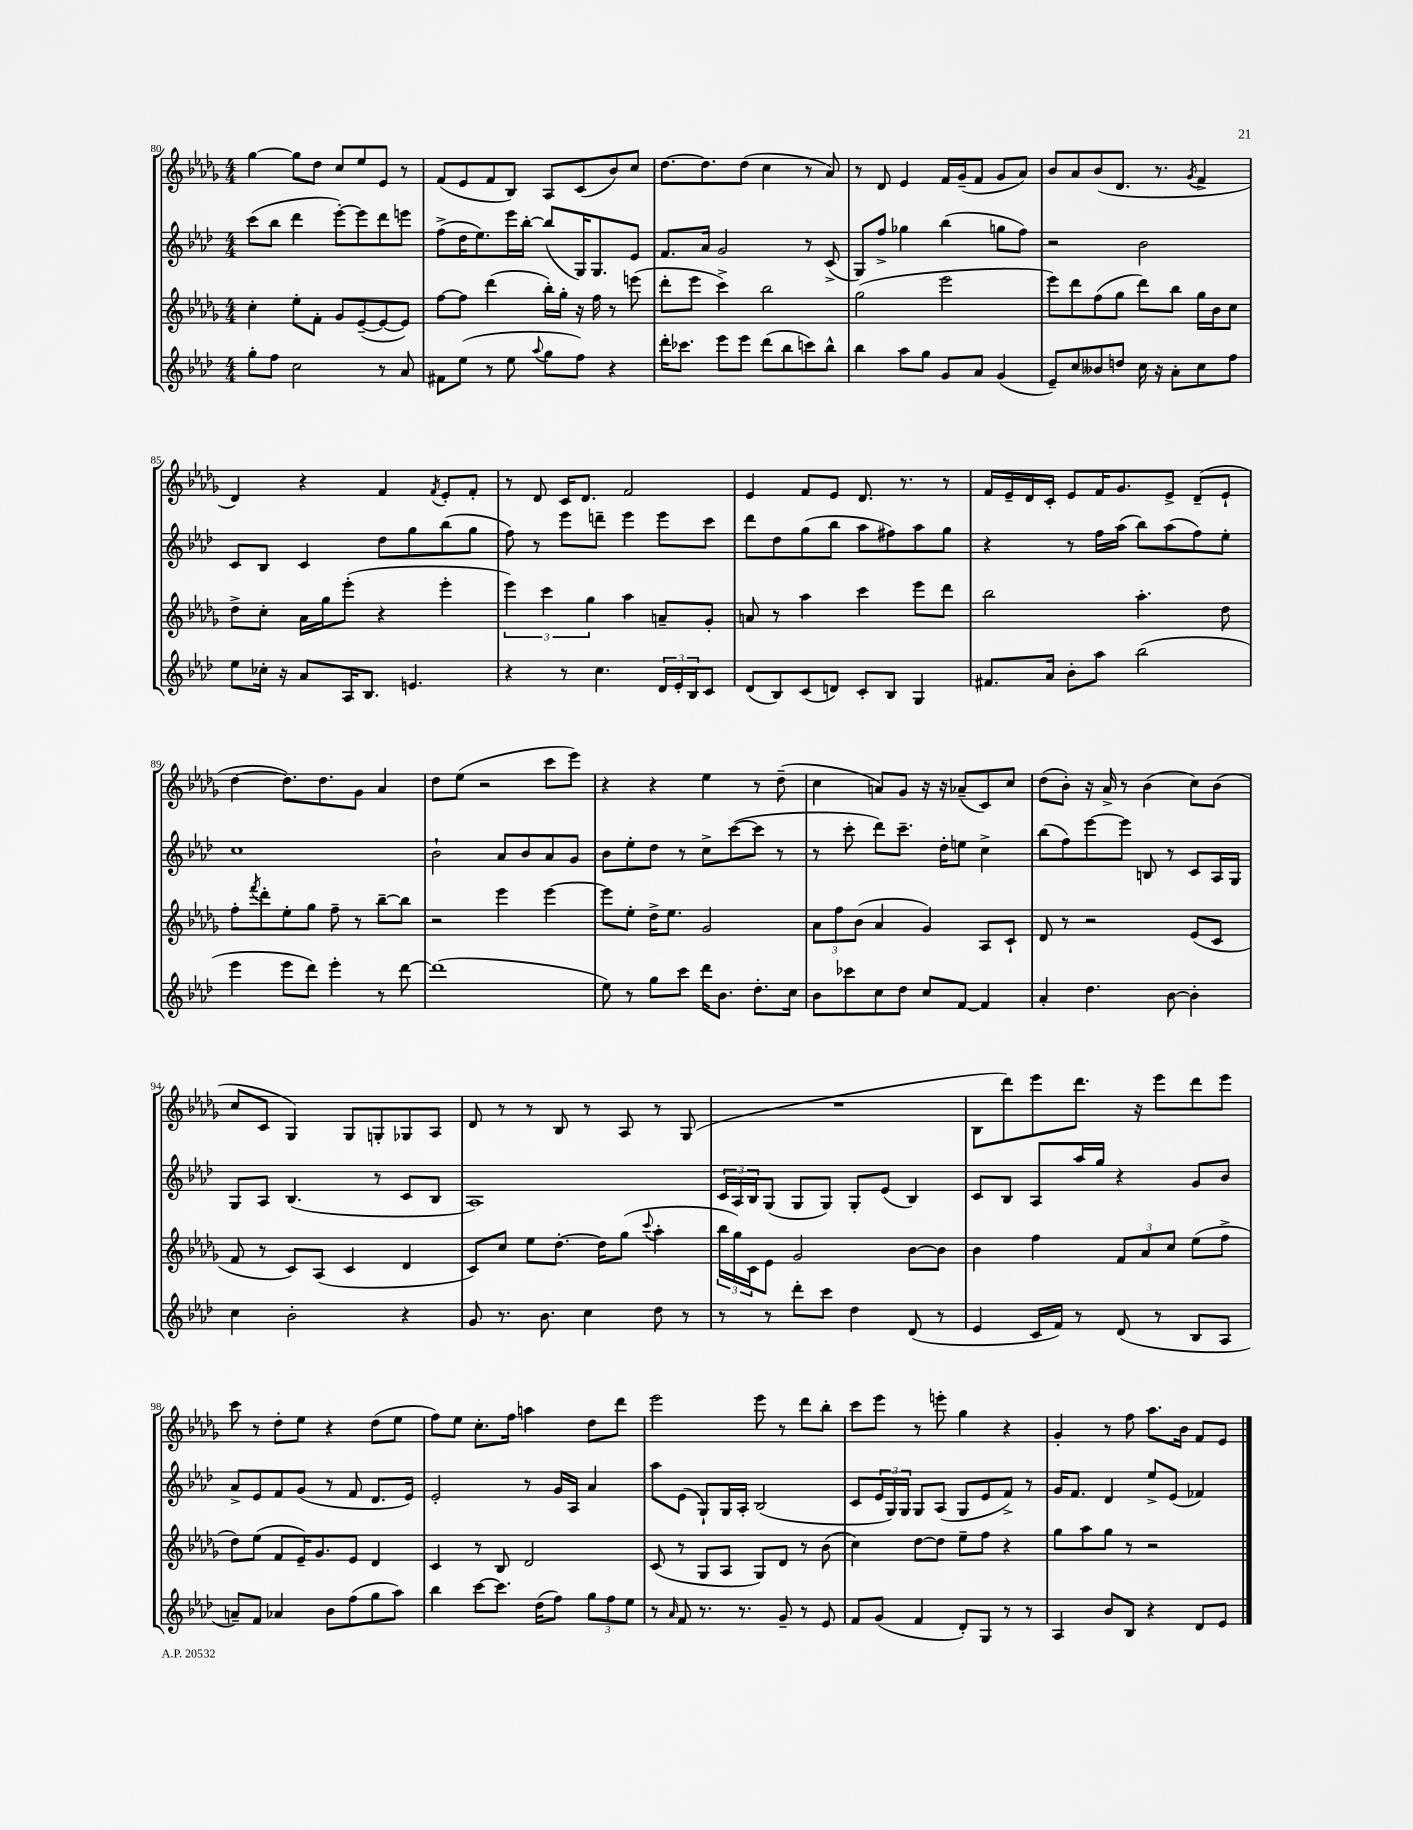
<<
\new StaffGroup <<
\new Staff = "s0" {
    \clef treble \key des \major \numericTimeSignature \time 4/4
    ges''4~ ges''8 des''8 c''8 ees''8 ees'8 r8 |
    f'8( ees'8 f'8 bes8) aes8 c'8( bes'8) c''8 |
    des''8.~ des''8. des''8( c''4 r8 aes'8) |
    r8 des'8 ees'4 f'16 ges'16--( f'8 ges'8 aes'8) |
    bes'8 aes'8 bes'8( des'8. r8. \acciaccatura { ges'8 } f'4-> |
    des'4) r4 f'4 \acciaccatura { f'8 } ees'8-. f'8-. |
    r8 des'8 c'16 des'8. f'2 |
    ees'4 f'8 ees'8 des'8. r8. r8 |
    f'16 ees'16-- des'16 c'16-. ees'8 f'16 ges'8. ees'8-> des'8--( ees'8-! |
    des''4~ des''8.) des''8. ges'8 aes'4 |
    des''8 ees''8( r2 c'''8 ees'''8) |
    r4 r4 ees''4 r8 des''8--( |
    c''4 a'8) ges'8 r16 r16 aes'8--( c'8) c''8 |
    des''8( bes'8-.) r16 aes'16-> r8 bes'4( c''8) bes'8( |
    c''8 c'8 ges4) ges8 g8-. ges8 aes8 |
    des'8 r8 r8 bes8 r8 aes8 r8 ges8( |
    R1 |
    bes8 des'''8) ees'''8 des'''8. r16 ees'''8 des'''8 ees'''8 |
    c'''8 r8 des''8-. ees''8 r4 des''8( ees''8 |
    f''8) ees''8 c''8.-. f''16 a''4 des''8 des'''8 |
    ees'''2 ees'''8 r8 des'''8 bes''8-. |
    c'''8 ees'''8 r8 e'''8-. ges''4 r4 |
    ges'4-. r8 f''8 aes''8. bes'16 f'8 ees'8 \bar "|." |
}
\new Staff = "s1" {
    \clef treble \key aes \major \numericTimeSignature \time 4/4
    c'''8( bes''8 des'''4 ees'''8~-.) ees'''8 des'''8 e'''8 |
    f''8->( des''16 ees''8.) ees'''16 bes''16~-. bes''8( g16) g8. ees'8 |
    f'8. aes'16 g'2 r8 c'8->( |
    g8) f''8-> ges''4 bes''4( g''8 f''8) |
    r2 bes'2 |
    c'8 bes8 c'4 des''8 g''8 bes''8( g''8 |
    f''8) r8 ees'''8 d'''8-- ees'''4 ees'''8 c'''8 |
    des'''8 des''8 g''8( bes''8 aes''8 fis''8) aes''8 g''8 |
    r4 r8 f''16 aes''16( bes''8) aes''8( f''8) ees''8-. |
    c''1 |
    bes'2-! aes'8 bes'8 aes'8 g'8 |
    bes'8 ees''8-. des''8 r8 c''8-> c'''8~( c'''8 r8 |
    r8 c'''8-. des'''8) c'''8.-- des''16-. e''8 c''4-> |
    bes''8( f''8) ees'''8~ ees'''8 b8 r8 c'8 aes16 g16 |
    g8 aes8 bes4.( r8 c'8 bes8 |
    aes1) |
    \tuplet 3/2 { c'16 aes16 bes16 } g8( g8 g8) g8-. ees'8( bes4) |
    c'8 bes8 aes8 aes''16 g''16 r4 g'8 bes'8 |
    aes'8-> ees'8 f'8 g'8( r8 f'8 des'8. ees'16) |
    ees'2-. r8 g'16 aes16 aes'4 |
    aes''8 ees'8( g8-!) g16 aes16-. bes2( |
    c'8 \tuplet 3/2 { ees'16 g16) g16 } g8 aes8( g8 ees'8 f'8->) r8 |
    g'16 f'8. des'4 ees''8-> ees'8( fes'4) \bar "|." |
}
\new Staff = "s2" {
    \clef treble \key des \major \numericTimeSignature \time 4/4
    c''4-. ees''8-. f'8-. ges'8 ees'8~--( ees'8~ ees'8) |
    f''8~ f''8 des'''4( bes''16-.) ges''16-. r16 f''16 r8 e'''8( |
    des'''8-. ees'''8 c'''4->) bes''2 |
    ges''2( ees'''2 |
    ees'''8) des'''8 f''8( ges''8 des'''8) bes''8 ges''16 bes'16 c''8 |
    des''8-> c''8-. aes'16 ges''16 ees'''8-.( r4 ees'''4-. |
    \tuplet 3/2 { ees'''4) c'''4 ges''4 } aes''4 a'8-- ges'8-. |
    a'8 r8 aes''4 c'''4 ees'''8 des'''8 |
    bes''2 aes''4.-. des''8 |
    f''8-. \acciaccatura { f'''8 } des'''8-. ees''8-. ges''8 f''8-- r8 bes''8~-- bes''8 |
    r2 ees'''4 ees'''4~ |
    ees'''8 ees''8-. des''16-> ees''8. ges'2 |
    \tuplet 3/2 { aes'8 f''8 bes'8( } aes'4 ges'4) aes8 c'8-! |
    des'8 r8 r2 ees'8( c'8 |
    f'8 r8 c'8) aes8( c'4 des'4 |
    c'8) c''8 ees''8 des''8.~-. des''16 ges''8( \appoggiatura { c'''8 } aes''4-. |
    \tuplet 3/2 { bes''16 ges''16) c'16 } ees'8 ges'2 bes'8~ bes'8 |
    bes'4 f''4 \tuplet 3/2 { f'8 aes'8 c''8 } ees''8( f''8-> |
    des''8) ees''8( f'8 ees'16--) ges'8. ees'8 des'4 |
    c'4 r8 bes8 des'2 |
    c'8( r8 ges8 aes8 ges8) des'8 r8 bes'8( |
    c''4) des''8~ des''8 ees''8-- f''8 r4 |
    ges''8 aes''8 ges''8 r8 r2 \bar "|." |
}
\new Staff = "s3" {
    \clef treble \key aes \major \numericTimeSignature \time 4/4
    g''8-. f''8 c''2 r8 aes'8 |
    fis'8 ees''8( r8 ees''8 \appoggiatura { aes''8 } g''8 f''8) r4 |
    des'''16-. ces'''8. ees'''8 ees'''8 des'''8( bes''8 c'''8) bes''8-^ |
    bes''4 aes''8 g''8 g'8 aes'8 g'4( |
    ees'8--) c''8 beses'8 d''8 c''16 r16 aes'8-. c''8 f''8 |
    ees''8 ces''16-. r16 aes'8 aes16 bes8. e'4. |
    r4 r8 c''4. \tuplet 3/2 { des'16 ees'16-. bes16 } c'8 |
    des'8( bes8) c'8( d'8) c'8-. bes8 g4 |
    fis'8. aes'16 bes'8-. aes''8 bes''2( |
    ees'''4 ees'''8 des'''8) ees'''4-. r8 des'''8~ |
    des'''1( |
    ees''8) r8 g''8 c'''8 des'''16 bes'8. des''8.-. c''16 |
    bes'8 ces'''8 c''8 des''8 c''8 f'8~ f'4 |
    aes'4-. des''4. bes'8~ bes'4-. |
    c''4 bes'2-. r4 |
    g'8 r8. bes'8. c''4 des''8 r8 |
    r8 r8 des'''8-. c'''8 des''4 des'8( r8 |
    ees'4 c'16 f'16) r8 des'8( r8 bes8 aes8 |
    a'8--) f'8 aes'4 bes'8 f''8( g''8 aes''8) |
    bes''4 c'''8~ c'''8. des''16( f''8) \tuplet 3/2 { g''8 f''8 ees''8 } |
    r8 \grace { aes'16 } f'8 r8. r8. g'8-- r8 ees'8 |
    f'8 g'8( f'4 des'8-.) g8 r8 r8 |
    aes4 bes'8 bes8 r4 des'8 ees'8 \bar "|." |
}
>>
>>
\layout { \context { \Score currentBarNumber = #80 } }
